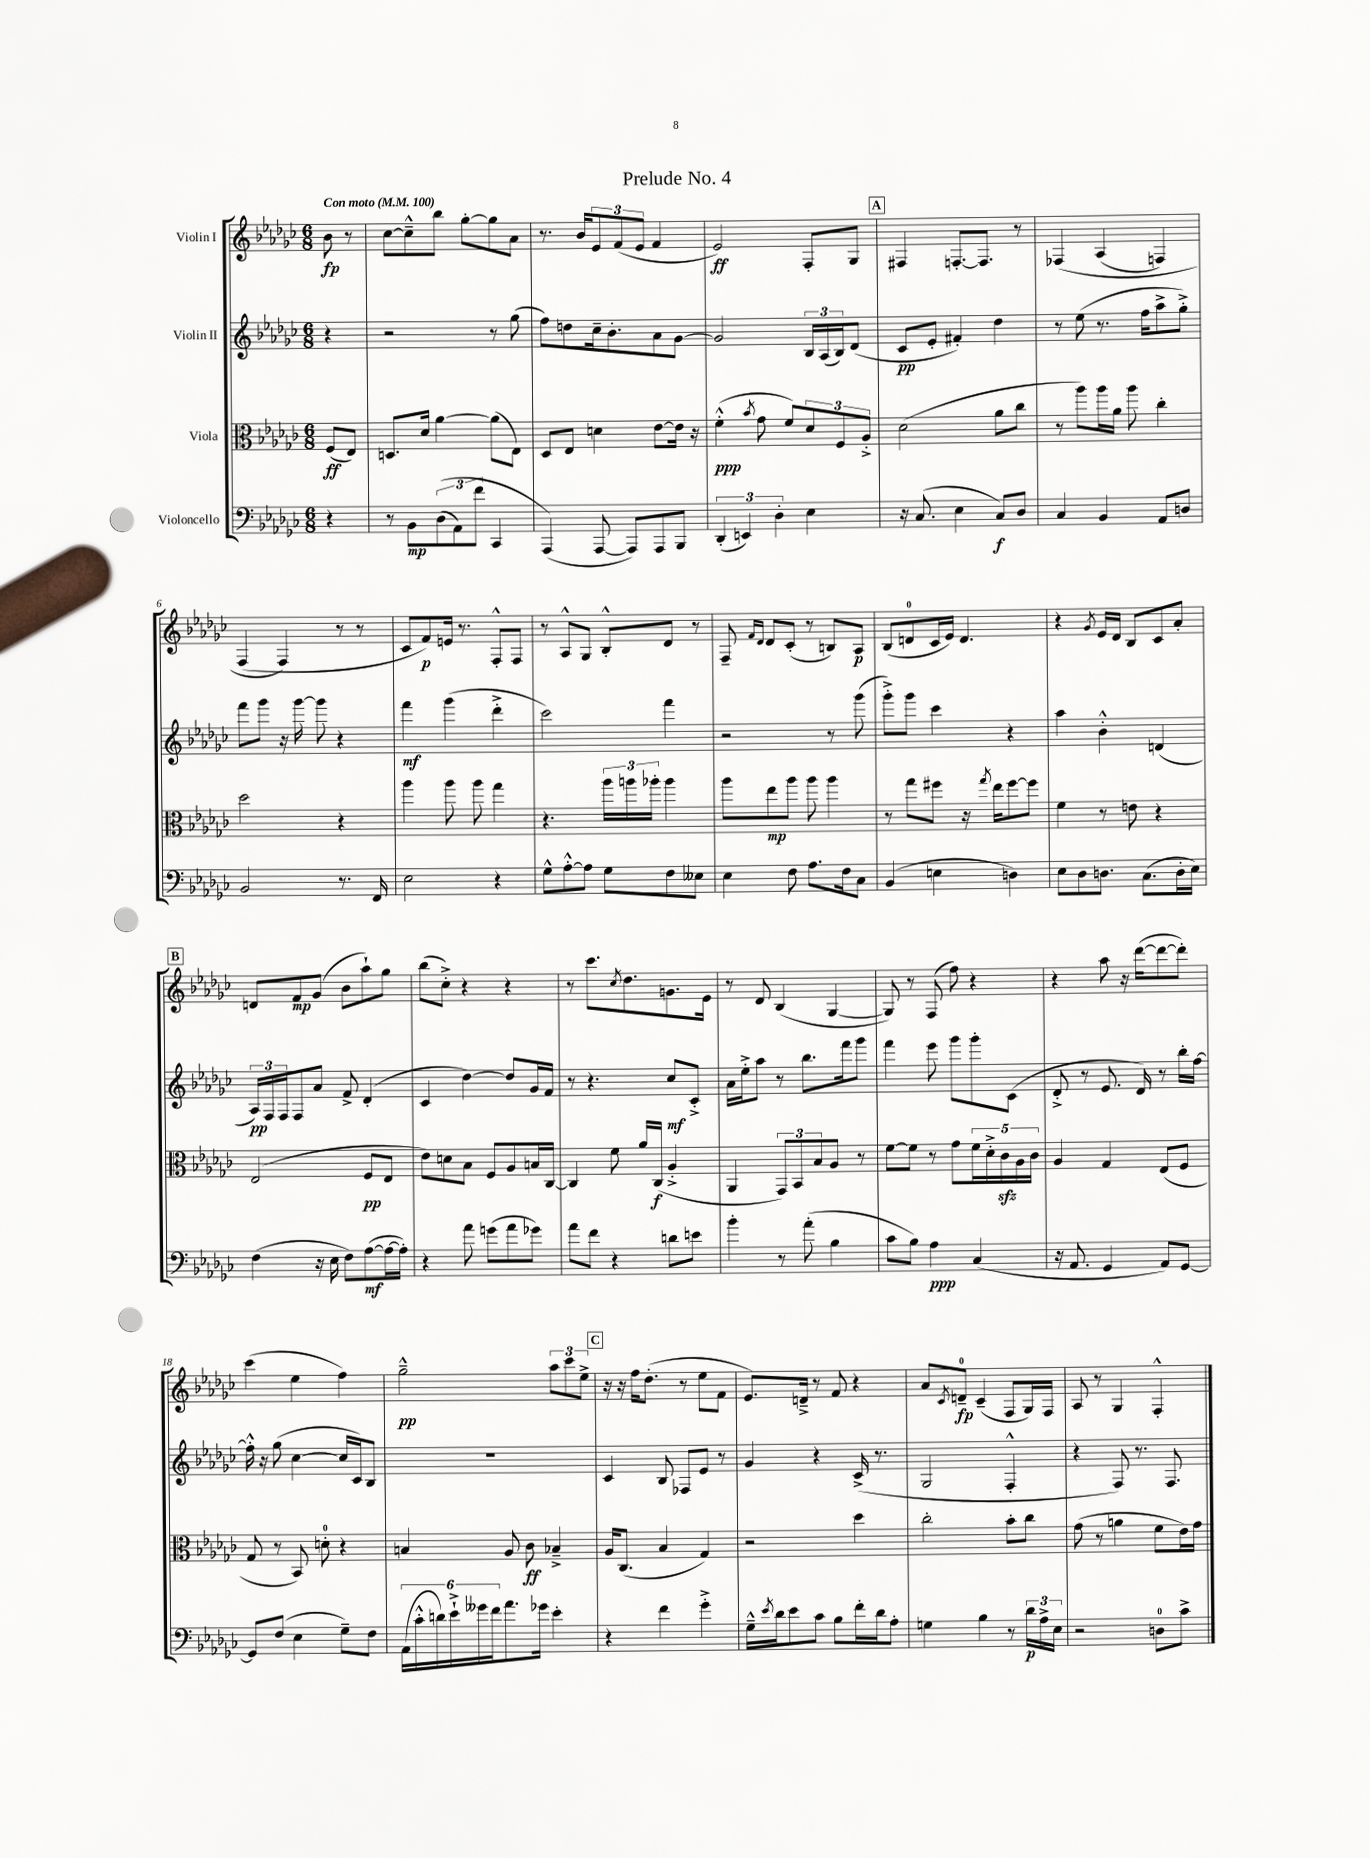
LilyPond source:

\header { title = "Prelude No. 4" }
<<
\new StaffGroup <<
\new Staff = "s0" \with { instrumentName = "Violin I" } {
    \clef treble \key ges \major \numericTimeSignature \time 6/8 \partial 4 \tempo "Con moto" 4 = 100
    bes'8\fp r8 |
    ces''8~ ces''8---^ bes''8 ges''8~-. ges''8 aes'8 |
    r8. bes'16 \tuplet 3/2 { ees'8 f'8( ees'8 } f'4 |
    ees'2\ff) f8-. ges8 |
    \mark \markup { \box "A" } fis4 f8.~-. f8. r8 |
    fes4\( aes4( f4) |
    f4( f4\) r8 r8 |
    ces'8 f'8\p) e'16 r8. f8-.-^ f8 |
    r8 aes8-^ ges8 bes8-.-^ des'8 r8 |
    f8-- \grace { f'16 des'16 } des'8 ces'8-.( r8 b8) aes8\p |
    bes8( d'8-0 ces'16 ees'16) d'4. |
    r4 \acciaccatura { ges'8 } ees'16 des'16 bes8 ces'8 aes'8-. |
    \mark \markup { \box "B" } d'8 f'8\mp ges'8( bes'8 aes''8-!) ges''8 |
    bes''8( ces''8-.->) r4 r4 |
    r8 ces'''8. \acciaccatura { ces''8 } des''8. g'8. ees'16 |
    r8 des'8 bes4( ges4~ |
    ges8) r8 f8( f''8) r4 |
    r4 aes''8 r16 des'''16~( des'''8~ des'''8-.) |
    ces'''4( ees''4 f''4) |
    ges''2---^\pp \tuplet 3/2 { aes''8 ces'''8 ees''8-> } |
    \mark \markup { \box "C" } r16 r16 f''16 des''8.-.( r8 ees''8 f'8 |
    ees'8.) d'16---> r8 f'8 r4 |
    aes'8 \acciaccatura { ces'8 } d'8-0--\fp ces'4--( f8 ges16) f16 |
    aes8 r8 ges4 f4-.-^ \bar "|." |
}
\new Staff = "s1" \with { instrumentName = "Violin II" } {
    \clef treble \key ges \major \numericTimeSignature \time 6/8 \partial 4
    r4 |
    r2 r8 ges''8( |
    f''8) d''8 ces''16-- bes'8.-. aes'8 ges'8~ |
    ges'2 \tuplet 3/2 { bes16 aes16( bes16) } des'8( |
    \mark \markup { \box "A" } ces'8\pp ees'8-. fis'4-.) des''4 |
    r8 ees''8( r8. f''16 aes''8-> ges''8-.->) |
    f'''8 ges'''8 r16 ges'''16~ ges'''8 r4 |
    f'''4\mf ges'''4( des'''4-.-> |
    ces'''2) f'''4 |
    r2 r8 ges'''8( |
    ges'''8-.->) ges'''8 ces'''4 r4 |
    aes''4 bes'4-.-^ d'4( |
    \mark \markup { \box "B" } \tuplet 3/2 { aes16\pp) f16 f16 } f8 aes'8 f'8-> des'4-.( |
    ces'4 des''4~) des''8 ges'16 f'16 |
    r8 r4. ces''8\mf ces'8-.-> |
    aes'16 ees''16-.-> aes''8 r8 bes''8. f'''16 ges'''8 |
    f'''4 ees'''8 ges'''8 ges'''8-. ces'8( |
    des'8-.-> r8 ees'8. des'16) r8 bes''16-. f''16~ |
    f''16-.-^ r16 ges''8( ces''4~ ces''16 ces'16) bes8 |
    R2. |
    \mark \markup { \box "C" } ces'4 bes8 fes8 ees'8 r8 |
    ges'4 r4 ces'16->( r8. |
    ges2 f4-.-^ |
    r4 f8) r8. f8. \bar "|." |
}
\new Staff = "s2" \with { instrumentName = "Viola" } {
    \clef alto \key ges \major \numericTimeSignature \time 6/8 \partial 4
    f8\ff( ees8) |
    d8. des'16 aes'4~ aes'8( ees8) |
    des8 ees8 d'4 ees'8~ ees'16 r16 |
    f'4-.-^\ppp( \acciaccatura { bes'8 } ges'8 f'8) \tuplet 3/2 { des'8 f8 aes8-.-> } |
    \mark \markup { \box "A" } des'2( aes'8 ces''8 |
    r8 aes''8) aes''16 aes'16 aes''8 ces''4-. |
    des''2 r4 |
    aes''4 aes''8 aes''8 ges''4 |
    r4. \tuplet 3/2 { aes''16 a''16 aes''16-. } aes''4 |
    aes''8 ees''8\mp aes''8 aes''8 aes''4 |
    r8 ges''8 fis''8 r16 \acciaccatura { ges''8 } ees''16 fis''8~ fis''8 |
    f'4 r8 e'8 r4 |
    \mark \markup { \box "B" } ees2( f8\pp ees8 |
    ees'8) d'8 bes8 f8 aes8 b16 ces16~ |
    ces4 f'8 aes'16 ces16\f( aes4-.-> |
    aes,4 \tuplet 3/2 { ges,8) bes,8 bes8 } aes8 r8 |
    f'8~ f'8 r8 ges'8 \tuplet 5/4 { f'16 des'16-.-> ces'16\sfz aes16 ces'16 } |
    aes4 ges4 ees8( f8 |
    ges8 r8 bes,8) d'8-0-. r4 |
    b4 aes8 ces'8\ff bes4---> |
    \mark \markup { \box "C" } aes16 ces8.( bes4 ges4) |
    r2 des''4 |
    ces''2-. bes'8-. ces''8 |
    ges'8( r8 a'4 f'8 ees'16) ges'16 \bar "|." |
}
\new Staff = "s3" \with { instrumentName = "Violoncello" } {
    \clef bass \key ges \major \numericTimeSignature \time 6/8 \partial 4
    r4 |
    r8 bes,8\mp \tuplet 3/2 { des8(\( aes,8) f'8 } ces,4 |
    aes,,4(\) aes,,8~ aes,,8) aes,,8 bes,,8 |
    \tuplet 3/2 { des,4-.( e,4) des4-. } ees4 |
    \mark \markup { \box "A" } r16 ces8.( ees4 ces8\f) des8 |
    ces4 bes,4 aes,8 d8 |
    bes,2 r8. f,16 |
    ees2 r4 |
    ges8-^ aes8~-.-^ aes8 ges8 f8 eeses8 |
    ees4 f8 aes8. f16 ces8 |
    bes,4( e4 d4) |
    ees8 des8 d8. ces8.( d16-. ees16) |
    \mark \markup { \box "B" } f4( r16 ees16 f8) aes8~\mf( aes16~ aes16-.) |
    r4 aes'8 g'8( aes'8 ges'8) |
    aes'8 f'8 r4 d'8 e'8 |
    bes'4-. r8 aes'8-.( bes4 |
    ces'8 bes8) aes4\ppp ces4( |
    r16 aes,8. ges,4 aes,8) ges,8~ |
    ges,8 f8( ees4 ges8--) f8 |
    \tuplet 6/4 { aes,16( ces'16-.-^ d'16) ees'16-!-> geses'16 f'16 } aes'8. ges'16 ees'4-. |
    \mark \markup { \box "C" } r4 f'4 ges'4-.-> |
    ges16---^ \acciaccatura { ees'8 } des'16 ees'8 ces'8 bes8 f'16-. des'16 aes8-. |
    g4 bes4 r8 \tuplet 3/2 { des'16\p aes16-> ees16 } |
    r2 d8-0 ces'8-> \bar "|." |
}
>>
>>
